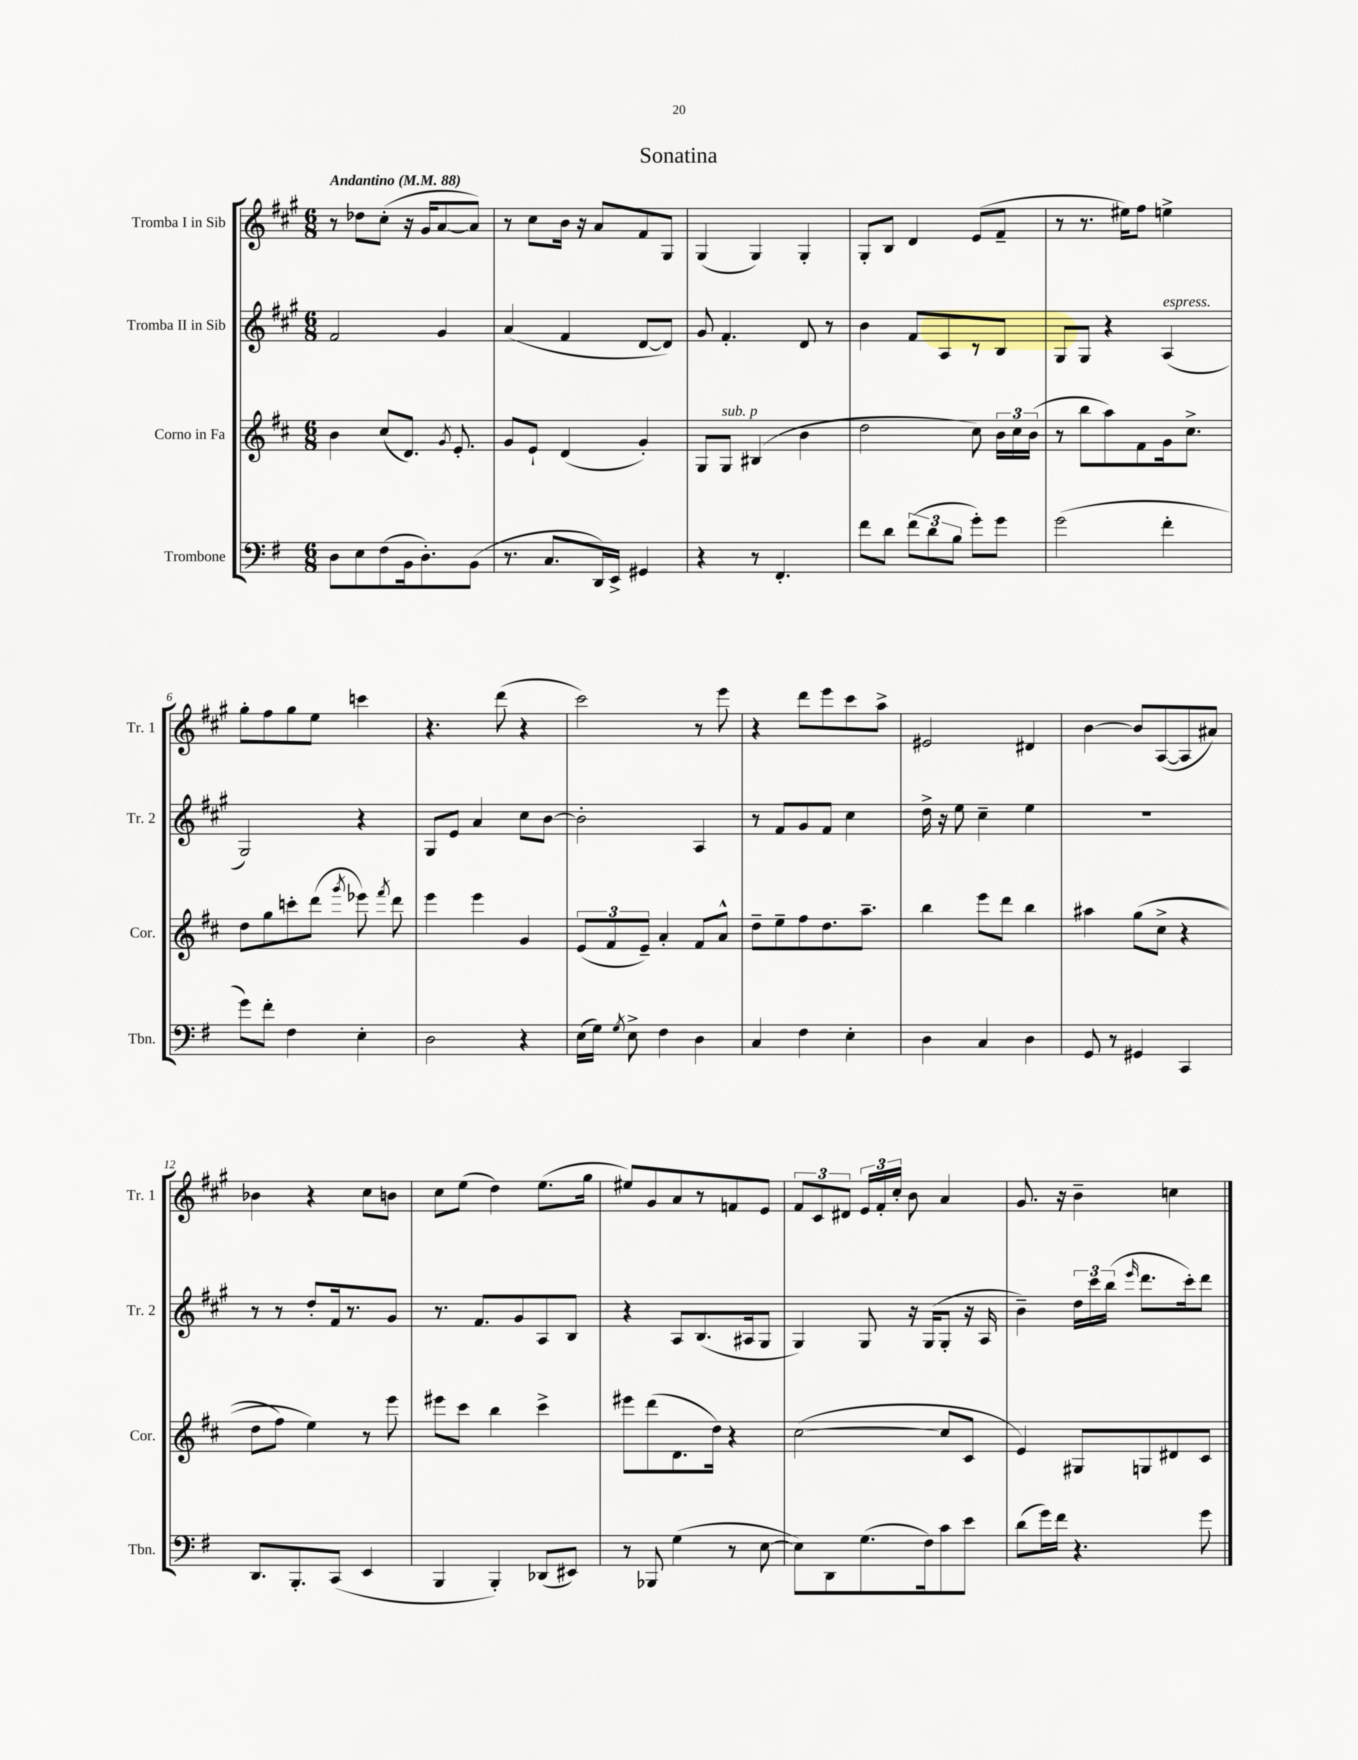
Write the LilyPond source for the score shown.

\header { title = "Sonatina" }
<<
\new StaffGroup <<
\new Staff = "s0" \with { instrumentName = "Tromba I in Sib" shortInstrumentName = "Tr. 1" } {
    \clef treble \key a \major \numericTimeSignature \time 6/8 \tempo "Andantino" 4 = 88
    \autoBeamOff r8 des''8[ cis''8]-.( r16 gis'16[ a'8~ a'8]) |
    r8 cis''8[ b'16] r16 a'8[ fis'8 gis8] |
    gis4( gis4) gis4-. |
    gis8[-. b8] d'4 e'8[( fis'8]-- |
    r8 r8. eis''16[) fis''8] e''4-> |
    gis''8[-. fis''8 gis''8 e''8] c'''4 |
    r4. d'''8( r4 |
    cis'''2) r8 e'''8 |
    r4 d'''8[ e'''8 cis'''8 a''8]-> |
    eis'2 dis'4 |
    b'4~ b'8[ a8~( a8 ais'8]) |
    bes'4 r4 cis''8[ b'8] |
    cis''8[ e''8]( d''4) e''8.[( gis''16] |
    eis''8[) gis'8 a'8 r8 f'8 e'8] |
    \tuplet 3/2 { fis'8[ cis'8 dis'8] } \tuplet 3/2 { e'16[ fis'16-. cis''16]-. } b'8 a'4 |
    gis'8. r16 b'4-- c''4 \bar "|." |
}
\new Staff = "s1" \with { instrumentName = "Tromba II in Sib" shortInstrumentName = "Tr. 2" } {
    \clef treble \key a \major \numericTimeSignature \time 6/8
    \autoBeamOff fis'2 gis'4 |
    a'4( fis'4 d'8[~ d'8]) |
    gis'8 fis'4.-. d'8 r8 |
    b'4 fis'8[ a8 r8 b8] |
    gis8[ gis8] r4 a4^\markup { \italic "espress." }( |
    gis2) r4 |
    gis8[ e'8] a'4 cis''8[ b'8]~ |
    b'2-. a4 |
    r8 fis'8[ gis'8 fis'8] cis''4 |
    d''16-> r16 e''8 cis''4-- e''4 |
    R2. |
    r8 r8 d''8[-. fis'16 r8. gis'8] |
    r8. fis'8.[ gis'8 a8 b8] |
    r4 a8[ b8.( ais16 gis8] |
    gis4) gis8 r16 gis16[( gis8]-. r16 a16 |
    b'4--) \tuplet 3/2 { d''16[ cis'''16 b''16]( } \grace { e'''16 } d'''8.[ cis'''16-.) d'''8] \bar "|." |
}
\new Staff = "s2" \with { instrumentName = "Corno in Fa" shortInstrumentName = "Cor." } {
    \clef treble \key d \major \numericTimeSignature \time 6/8
    \autoBeamOff b'4 cis''8[( d'8.]) \acciaccatura { g'8 } e'8.-. |
    g'8[ e'8]-! d'4( g'4-.) |
    g8[ g8]^\markup { \italic "sub. p" } bis4( b'4 |
    d''2 cis''8) \tuplet 3/2 { b'16[ cis''16 b'16]( } |
    r8 b''8[ a''8) fis'8 g'16 cis''8.]-> |
    d''8[ g''8 c'''8-. d'''8]( \acciaccatura { g'''8 } ees'''8) \acciaccatura { fis'''8 } d'''8 |
    e'''4 e'''4 g'4 |
    \tuplet 3/2 { e'8[( fis'8 e'8]--) } a'4-. fis'8[ a'8]-^ |
    d''8[-- e''8-- fis''8 d''8. a''8.]-- |
    b''4 e'''8[ d'''8] b''4 |
    ais''4 g''8[(\( cis''8]-> r4 |
    d''8[ fis''8]) e''4\) r8 e'''8 |
    eis'''8[ cis'''8] b''4 cis'''4-> |
    eis'''8[ d'''8( d'8. d''16]) r4 |
    cis''2~( cis''8[ cis'8] |
    e'4) gis8[ g8 dis'8 cis'8] \bar "|." |
}
\new Staff = "s3" \with { instrumentName = "Trombone" shortInstrumentName = "Tbn." } {
    \clef bass \key g \major \numericTimeSignature \time 6/8
    \autoBeamOff d8[ e8 fis8( b,16 d8.-.) b,8]( |
    r8. c8.[ d,16) e,16]-> gis,4 |
    r4 r8 fis,4.-. |
    fis'8[ d'8] \tuplet 3/2 { fis'8[( d'8 b8] } g'8[-.) g'8] |
    g'2( fis'4-. |
    g'8[) fis'8]-. fis4 e4-. |
    d2 r4 |
    e16[( g16]) \acciaccatura { g8 } e8-> fis4 d4 |
    c4 fis4 e4-. |
    d4 c4 d4 |
    g,8 r8 gis,4 c,4 |
    d,8.[ b,,8.-. c,8]( e,4 |
    b,,4 b,,4-.) des,8[( eis,8]) |
    r8 bes,,8 g4( r8 e8~ |
    e8[) d,8 g8.( fis16) c'8 e'8] |
    d'8[( g'16) fis'16] r4. g'8 \bar "|." |
}
>>
>>
